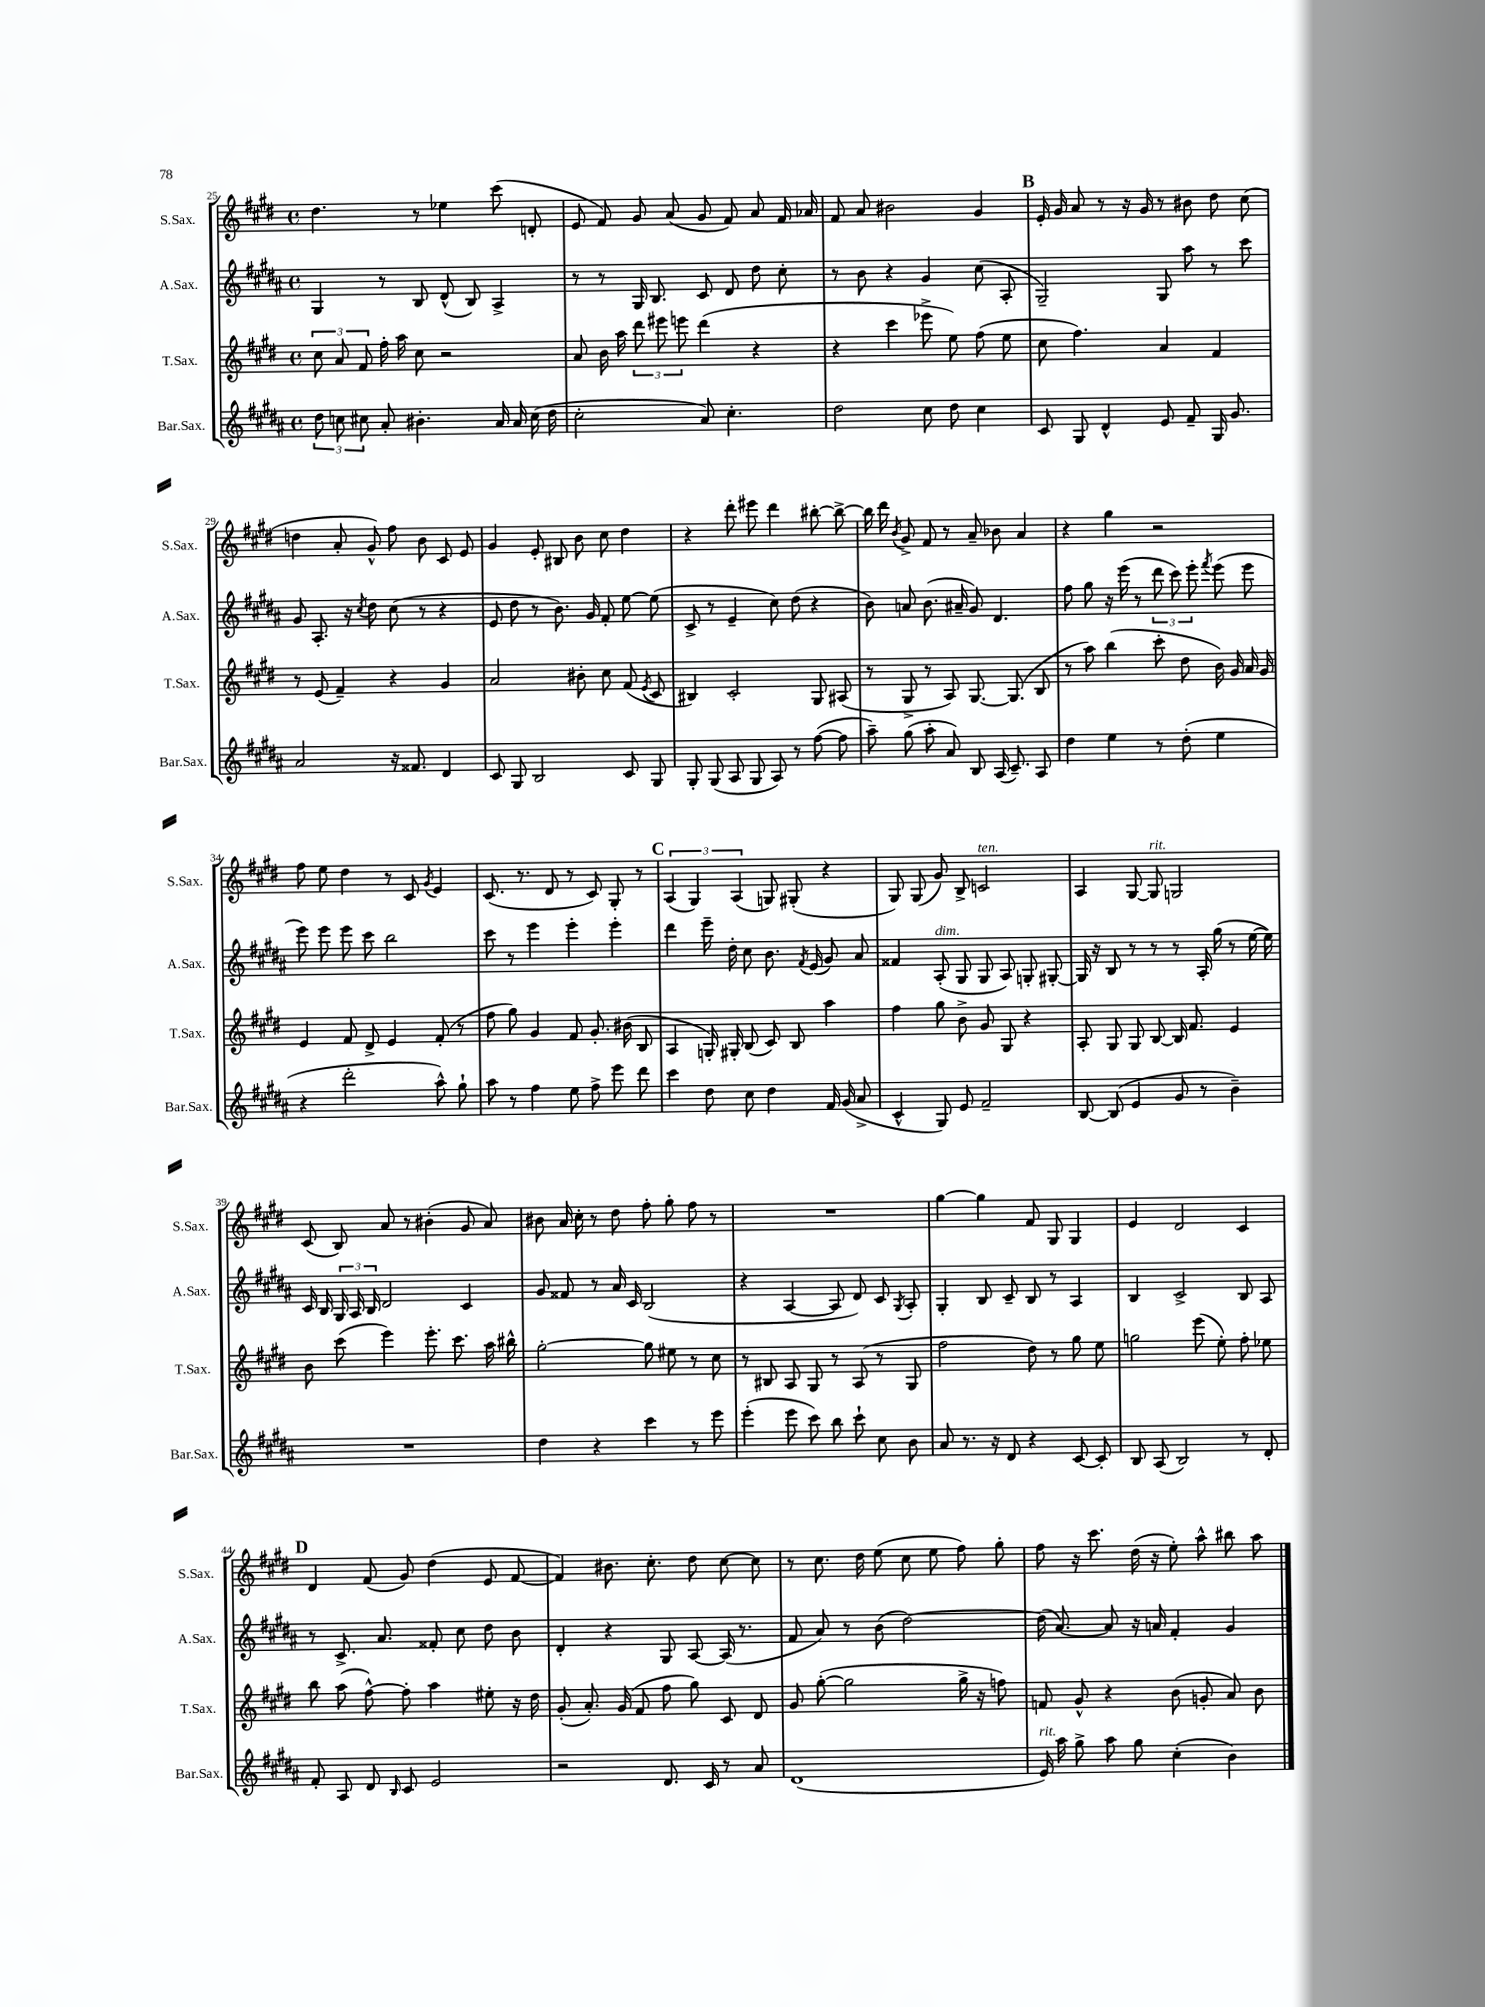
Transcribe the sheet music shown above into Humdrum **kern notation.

**kern	**kern	**kern	**kern
*staff4	*staff3	*staff2	*staff1
*clefG2	*clefG2	*clefG2	*clefG2
*k[f#c#g#d#a#]	*k[f#c#g#d#]	*k[f#c#g#d#a#]	*k[f#c#g#d#]
*M4/4	*M4/4	*M4/4	*M4/4
*met(c)	*met(c)	*met(c)	*met(c)
12dd#	12cc#	4G#	4.dd#
12cc	12a	.	.
12cc#	12f#	.	.
8a#'	16ff#'	8r	.
.	16aa	.	.
4.b#'	8cc#	8B	8r
.	2r	(8d#^^	4ee-
.	.	8B)	.
16a#	.	4A#^	(8ccc#
16a#	.	.	.
(16cc#	.	.	8d'
16dd#	.	.	.
=	=	=	=
2cc#'	8a	8r	8e
.	16b	8r	8f#)
.	16aa	.	.
.	12ddd#	16G#	8g#
.	.	8.B	.
.	12eee#	.	.
.	.	.	(8a
.	12eee	.	.
8a#)	(4ddd#	8c#	8g#
4.cc#'	.	8d#	8f#)
.	4r	8dd#	8a
.	.	8cc#'	16f#
.	.	.	16a-
=	=	=	=
2dd#	4r	8r	8f#
.	.	8b	8a
.	4ccc#	4r	2b#
8cc#	8eee-^	4g#	.
8dd#	8ee)	.	.
4cc#	(8ff#	(8cc#	4g#
.	8ee	8A#'	.
=	=	=	=
8c#	8cc#	2G#~)	16e'
.	.	.	16g#
8G#	4.ff#)	.	8a
4d#^^	.	.	8r
.	.	.	16r
.	.	.	16g#
8e	4a	8G#	8r
8f#~	.	8aa#	8b#
16G#	4f#	8r	8dd#
8.g#	.	.	.
.	.	8ccc#	(8cc#
=	=	=	=
2a#	8r	8g#	4dd
.	(8e	8.A#'	.
.	4f#~)	.	8a'
.	.	16r	.
.	.	8qcc#	.
.	.	8dd#	8g#^^)
16r	4r	(8cc#	8ff#
8.f##	.	.	.
.	.	8r	8b
4d#	4g#	4r	8c#
.	.	.	8e
=	=	=	=
8c#	2a	8e	4g#
8G#	.	8dd#	.
2B	.	8r	8e'
.	.	8.b)	8B#
.	8b#'	.	8b
.	.	16g#	.
.	8cc#	8f#'	8cc#
8c#	(8f#	[8ee	4dd#
.	8qe	.	.
8G#	8c#	(8ee]	.
=	=	=	=
8G#'	4B#)	8c#^	4r
(8G#	.	8r	.
8A#	2c#'	4e~	8ddd#'
8G#	.	.	8eee#
8A#)	.	8cc#)	4ddd#
8r	.	(8dd#	.
([8ff#	8G#	4r	[8bb#'
8ff#]	(8A#	.	8bb#^_
=	=	=	=
8aa#~)	8r	8b)	16bb#]
.	.	.	16ddd#
.	.	.	8qb
(8gg#	8G#^	8a	8g#^
8aa#'	8r	(8.b	8f#
8a#)	8A)	.	8r
.	.	16a#~	.
8B	[8.G#	8g#)	8a~
(16A#	.	4.d#	8b-
8.c#~)	(8.G#]	.	.
.	.	.	4a
8A#	8B	.	.
=	=	=	=
4dd#	8r	8ff#	4r
.	8aa)	8gg#	.
4ee	(4bb	16r	4gg#
.	.	(16eee	.
.	.	8r	.
8r	8ccc#'	12ddd#	2r
.	.	12ccc#)	.
(8dd#'	8dd#	.	.
.	.	12eee'	.
.	.	8qfff#	.
4ee	16b)	(8eee	.
.	16g#	.	.
.	16a	8eee	.
.	16g#	.	.
=	=	=	=
4r	4e	8eee)	8ff#
.	.	8eee	8ee
2ddd#'	8f#	8eee	4dd#
.	8d#^	8ccc#	.
.	4e	2bb	8r
.	.	.	8c#
.	.	.	8qg#
8aa#^^)	(8f#'	.	4e
8gg#`	8r	.	.
=	=	=	=
8aa#	8ff#	8ccc#	(8.c#
8r	8gg#)	8r	.
.	.	.	8.r
4ff#	4g#	4eee	.
.	.	.	8d#
8ee	8f#	4eee'	8r
8ff#^	8.g#'	.	8c#)
8eee	.	4eee'	8G#'
.	(16b#	.	.
8ddd#	8B	.	8r
=	=	=	=
4ccc#	4A	4ddd#	(6A
.	.	.	6G#)
8dd#	16G')	16eee~	.
.	16G#'	16dd#'	.
.	.	.	(6A
8cc#	(8B	8cc#	.
4dd#	8c#)	8.b	8G)
.	8B	.	(8G#'
.	.	8qf#	.
.	.	(16e	.
16f#	4aa	8g#)	4r
(16g#	.	.	.
8a#^	.	8a#	.
=	=	=	=
4c#^^	4ff#	4f##	8G#)
.	.	.	(8G#
8G#)	8gg#	(8A#'	8g#)
8e	8b^	8G#	8B^
2f#~	8g#	8G#	2c
.	8G#	8A#)	.
.	4r	8G'	.
.	.	[8G#'	.
=	=	=	=
[8B	8A'	16G#]	4A
.	.	16r	.
(8B]	8G#	8B	.
4e	8G#	8r	[8G#
.	[8B	8r	8G#]
8g#	16B]	8r	2G
.	8.f#	.	.
8r	.	16A#'	.
.	.	(16gg#	.
4b~)	4e	8r	.
.	.	[16ee	.
.	.	16ee])	.
=	=	=	=
1r	8b	16c#	(8c#
.	.	16B	.
.	(8ccc#	24G#	8B)
.	.	24A#	.
.	.	24B	.
.	4eee)	2d#	8a
.	.	.	8r
.	8.eee'	.	(4b#'
.	8.ccc#	.	.
.	.	4c#	8g#
.	16aa	.	8a)
.	16bb#^^	.	.
=	=	=	=
4dd#	[2gg#'	8g#	8b#
.	.	8f##	16a
.	.	.	16cc#'
4r	.	8r	8r
.	.	16a#	8dd#
.	.	16c#	.
4ccc#	8gg#]	(2B	8ff#'
.	8ee#	.	8gg#'
8r	8r	.	8ff#
8eee	8cc#	.	8r
=	=	=	=
(4eee'	8r	4r	1r
.	8B#	.	.
8eee	8A	[4A#	.
8ccc#)	8G#	.	.
8bb	8r	8A#]	.
8ccc#`	(8A	8d#)	.
8cc#	8r	8c#	.
.	.	8qG#	.
8b	8G#	8A#'	.
=	=	=	=
8a#	2ff#	4G#'	[4gg#
8.r	.	.	.
.	.	8B	4gg#]
16r	.	.	.
8d#	.	8c#~	.
4r	8dd#)	8B	8f#
.	8r	8r	8G#
[8c#	8gg#	4A#	4G#
8c#']	8ee	.	.
=	=	=	=
8B	2gg	4B	4e
(8A#	.	.	.
2B)	.	2c#^	2d#
.	(8eee	.	.
.	8ee')	.	.
8r	8ff#'	8B	4c#
8d#'	8ee-	8A#	.
=	=	=	=
8f#'	8bb	8r	4d#
8A#	(8aa	8.c#^	.
8d#	[8ff#^^)	.	(8f#
.	.	8.a#	.
16qqB	.	.	.
8c#	8ff#']	.	8g#)
2e	4aa	8f##'	(4dd#
.	.	8cc#	.
.	8ee#'	8dd#	8e
.	16r	8b	[8f#
.	16dd#	.	.
=	=	=	=
2r	(8g#'	4d#'	4f#])
.	8.a')	.	.
.	.	4r	8.b#
.	(16g#	.	.
.	8f#	.	.
.	.	.	8.cc#'
8.d#	8ff#	8G#	.
.	8gg#)	[8A#	8dd#
16c#	.	.	.
8r	8c#	(16A#]	[8cc#
.	.	8.r	.
8a#	8d#	.	8cc#]
=	=	=	=
(1d#	8g#	8f#	8r
.	([8gg#'	8a#)	8.cc#
.	2gg#]	8r	.
.	.	.	16dd#
.	.	(8b	(8ee
.	.	[2dd#)	8cc#
.	.	.	8ee
.	16gg#^	.	8ff#)
.	16r	.	.
.	8ff)	.	8gg#'
=	=	=	=
16e)	8f	(16dd#]	8ff#
16aa#	.	[8.a#)	.
8gg#^	8g#^^	.	16r
.	.	.	8.ccc#
8aa#	4r	8a#]	.
8gg#	.	16r	(16dd#
.	.	16a	16r
(4cc#'	(8b	4f#'	8ee')
.	8g'	.	8aa^^
4b)	8a)	4g#	8bb#
.	8b	.	8aa
==	==	==	==
*-	*-	*-	*-
